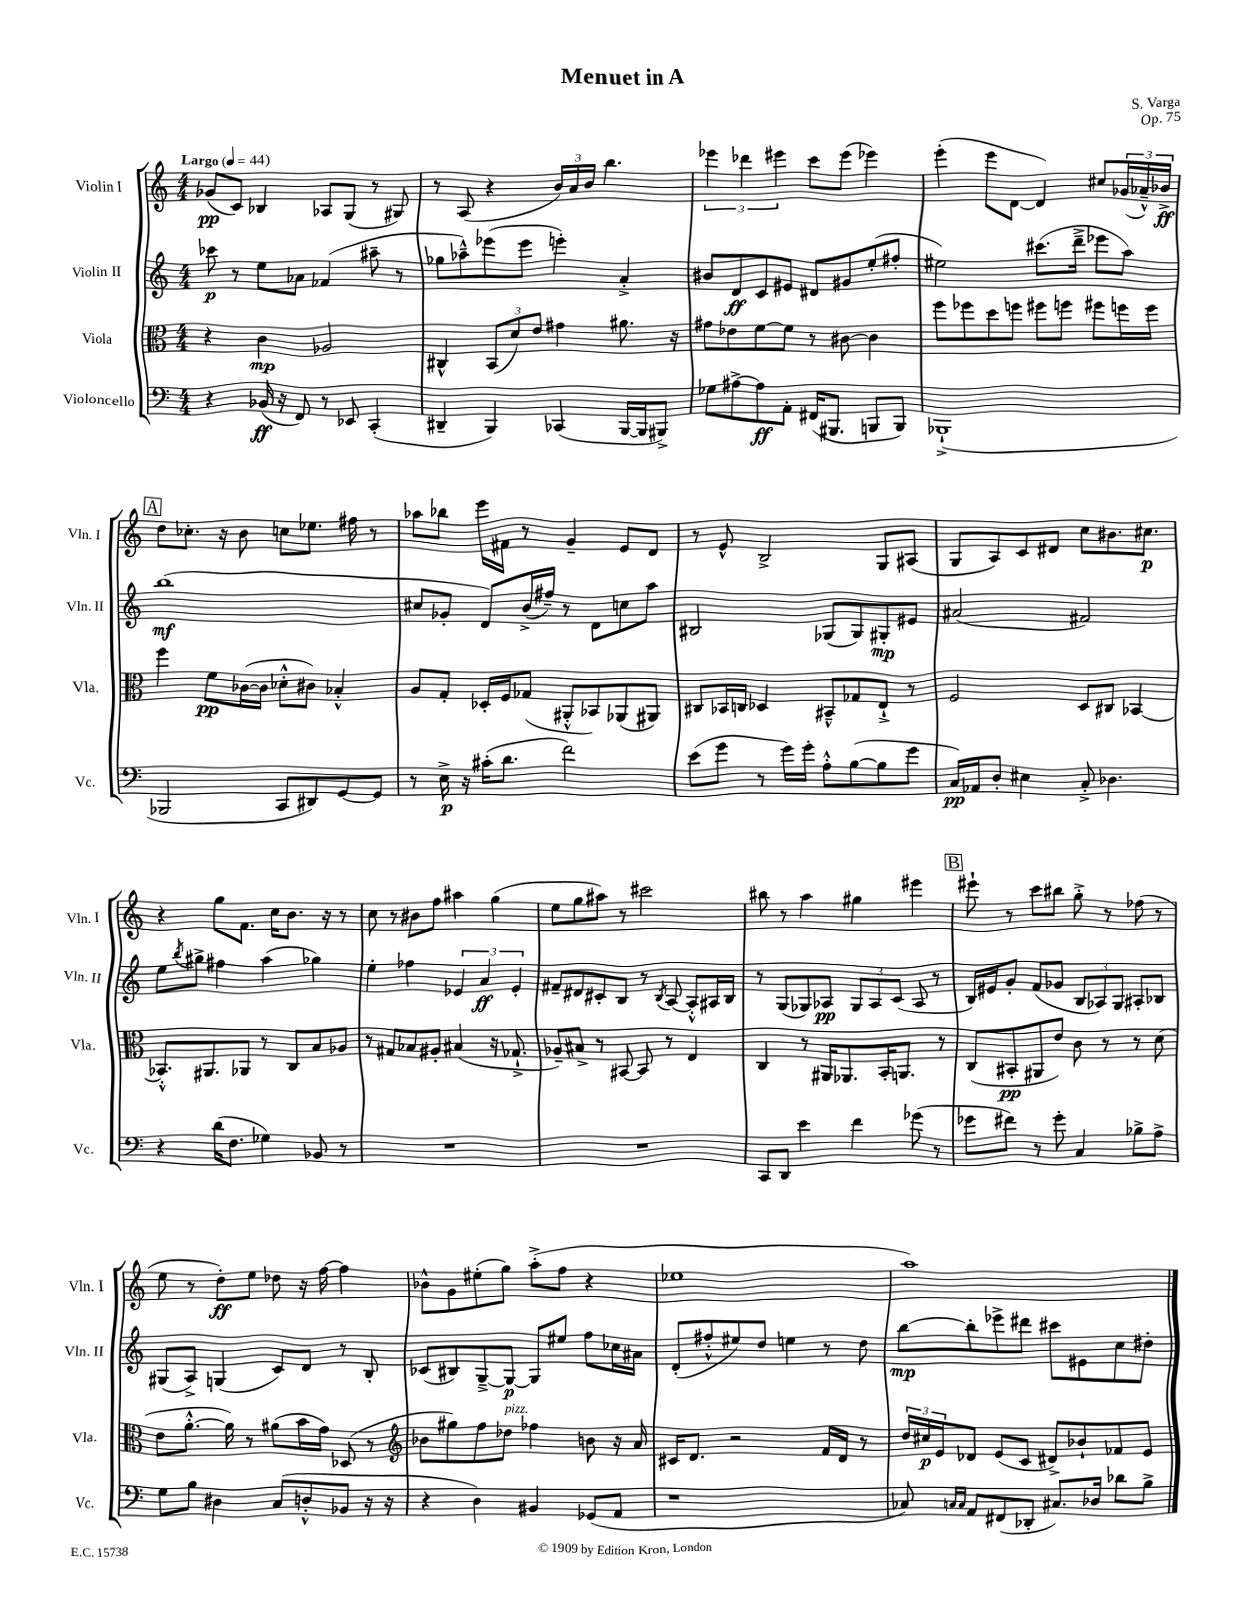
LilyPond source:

\header { title = "Menuet in A" composer = "S. Varga" opus = "Op. 75" }
<<
\new StaffGroup <<
\new Staff = "s0" \with { instrumentName = "Violin I" shortInstrumentName = "Vln. I" } {
    \clef treble \key c \major \numericTimeSignature \time 4/4 \tempo "Largo" 4 = 44
    ges'8\pp( c'8) bes4 aes8 g8( r8 gis8) |
    r8 a8( r4 \tuplet 3/2 { b'16) a'16 b'16 } b''4. |
    \tuplet 3/2 { ees'''4 des'''4 eis'''4 } c'''8 eis'''8( ees'''4) |
    e'''4-.( e'''8 d'8~ d'4) cis''8 \tuplet 3/2 { ges'16( aes'16---^) bes'16->\ff } |
    \mark \markup { \box "A" } d''8 ces''8.-. r16 b'8 c''8 ees''8. fis''16 r8 |
    aes''8 bes''8 e'''16 fis'16 r8 g'4-- e'8 d'8 |
    r8 e'8-^ b2-> g8 ais8( |
    g8 a8) c'8 dis'8 c''8 bis'8. cis''8.\p |
    r4 g''8 f'8. c''16 b'8. r16 r8 |
    c''8 r8 bis'8 f''8 ais''4 g''4( |
    e''8 g''8 ais''8) r8 cis'''2 |
    bis''8 r8 a''4 gis''4 eis'''4 |
    \mark \markup { \box "B" } eis'''8-! r8 c'''8 bis''8 g''8-.-> r8 fes''8( r8 |
    e''8 r8 d''8-.\ff) e''8 des''8 r16 f''16~ f''4 |
    bes'8-^ g'8 eis''8-.( g''8) a''8-.->( f''8 r4 |
    ees''1 |
    a''1) \bar "|." |
}
\new Staff = "s1" \with { instrumentName = "Violin II" shortInstrumentName = "Vln. II" } {
    \clef treble \key c \major \numericTimeSignature \time 4/4
    ces'''8\p r8 e''8 aes'8 fes'4( ais''8-- r8 |
    ges''8 aes''8---^) ees'''8( ees'''8 e'''4-.) a'4-.-> |
    bis'8 d'8\ff c'8 eis'8 dis'8 gis'8 e''8-.( fis''8-. |
    eis''2) cis'''8.( d'''16---> ees'''8 a''8) |
    \mark \markup { \box "A" } b''1\mf( |
    cis''8 ges'8-. d'8) b'16->( fis''16--) r8 d'8 c''8 a''8 |
    bis2 ges8( ges8) gis8-.\mp eis'8 |
    ais'2( fis'2) |
    e''8 \acciaccatura { b''8 } gis''8-> fis''4 a''4( ges''4) |
    e''4-. fes''4 \tuplet 3/2 { ees'4 a'4\ff ees'4-. } |
    fis'8-- dis'8 cis'8-. b8 r8 \acciaccatura { b8 } a8~ a8-.-^ ais16 b16 |
    r8 g8( ges8) aes8\pp \tuplet 3/2 { ges8 aes8 c'8( } aes8 r8 |
    \mark \markup { \box "B" } b16) eis'16 g'8-. f'8( ges'8 \tuplet 3/2 { b8 aes8) g8 } ais8-. bes8 |
    gis8( a8->) g4( c'8) d'8 r8 b8-. |
    ces'8( bis8) g8~---> g8~\p g8 eis''8 f''8 ces''16 ais'16 |
    d'8-.( fis''8-.-^ eis''8) d''8 e''4 r8 d''8 |
    b''8~\mp b''8-. ees'''8-> dis'''8 cis'''8 eis'8 c''8 dis''8-. \bar "|." |
}
\new Staff = "s2" \with { instrumentName = "Viola" shortInstrumentName = "Vla." } {
    \clef alto \key c \major \numericTimeSignature \time 4/4
    r4 c'4\mp aes2 |
    cis4-^ \tuplet 3/2 { b,8( d'8) e'8 } gis'4 ais'8. r16 |
    gis'8 ees'8 f'8~ f'8 r8 cis'8~ cis'4 |
    f''8 fes''8 d''8 f''8 fis''8 f''8 fis''8 f''16 f''16 |
    \mark \markup { \box "A" } f''4 f'8\pp ces'16~( ces'16 des'8-.-^ cis'8) bes4-.-^ |
    a8 g8-. des16-. f16 ges8( ais,8-.-^ bes,8) aes,8( ais,8) |
    cis8 bes,16 c16 des4 bis,8---^ ges8 e8-!-> r8 |
    f2 d8 cis8 bes,4~ |
    bes,8.-.-^ ais,8. aes,8 r8 c8 b8 aes8 |
    r8 gis8 bes8 ais8-. bis4( r16 ges8.-!-> |
    aes8--) bis8-> r8 bis,8~ bis,8 r8 e4 |
    c4 r8 ais,16 aes,8. b,16-. a,8. r8 |
    \mark \markup { \box "B" } c8( bis,8-.\pp ais,8 e'8) c'8 r8 r8 d'8( |
    e'8 a'8.~-.-^ a'16) r8 ais'8( b'16 g'16) des8( r8 |
    \clef treble bes'8 gis''8) f''8 des''8^\markup { \italic "pizz." } fes''4 b'8 r16 a'16 |
    cis'16 d'8. r2 f'16 d'16 r8 |
    \tuplet 3/2 { d''16 cis''16\p e'16 } des'8 e'8( c'8 dis'8->) bes'8-! fes'8 e'8 \bar "|." |
}
\new Staff = "s3" \with { instrumentName = "Violoncello" shortInstrumentName = "Vc." } {
    \clef bass \key c \major \numericTimeSignature \time 4/4
    r4 bes,16\ff( r16 f,8) r8 ees,8 c,4-.( |
    dis,4-- b,,4) ces,4( b,,16~ b,,16 bis,,8->) |
    ges8 ais8~-> ais8\ff a,8-. fis,16( bis,,8. b,,8 b,,8) |
    bes,,1-!->( |
    \mark \markup { \box "A" } bes,,2 c,8 dis,8) g,8~ g,8 |
    r8 e16->\p r16 cis'16-.( d'8. f'2) |
    e'8( g'8 r8 g'16) g'16-. a8-.-^ b8~( b8 g'8 |
    c16\pp) aes,16 d8-. eis4 c8-.-> des4. |
    r4 d'16( f8. ges4) bes,8 r8 |
    R1 |
    R1 |
    c,8 d,8 e'4 f'4 ges'8( r8 |
    \mark \markup { \box "B" } ges'8 fis'8) r8 ges'8-. c4 bes8-> a8-> |
    g8 b8 dis4 c8( d8-.-^ bes,8 r16 r16 |
    r4 d4) bis,4 ges,8( a,8 |
    r1 |
    ces8) \grace { c16 c16 } a,8 fis,8( des,8-. cis8.) des16 des'8 b8-> \bar "|." |
}
>>
>>
\layout { \context { \Score \remove "Bar_number_engraver" } }
